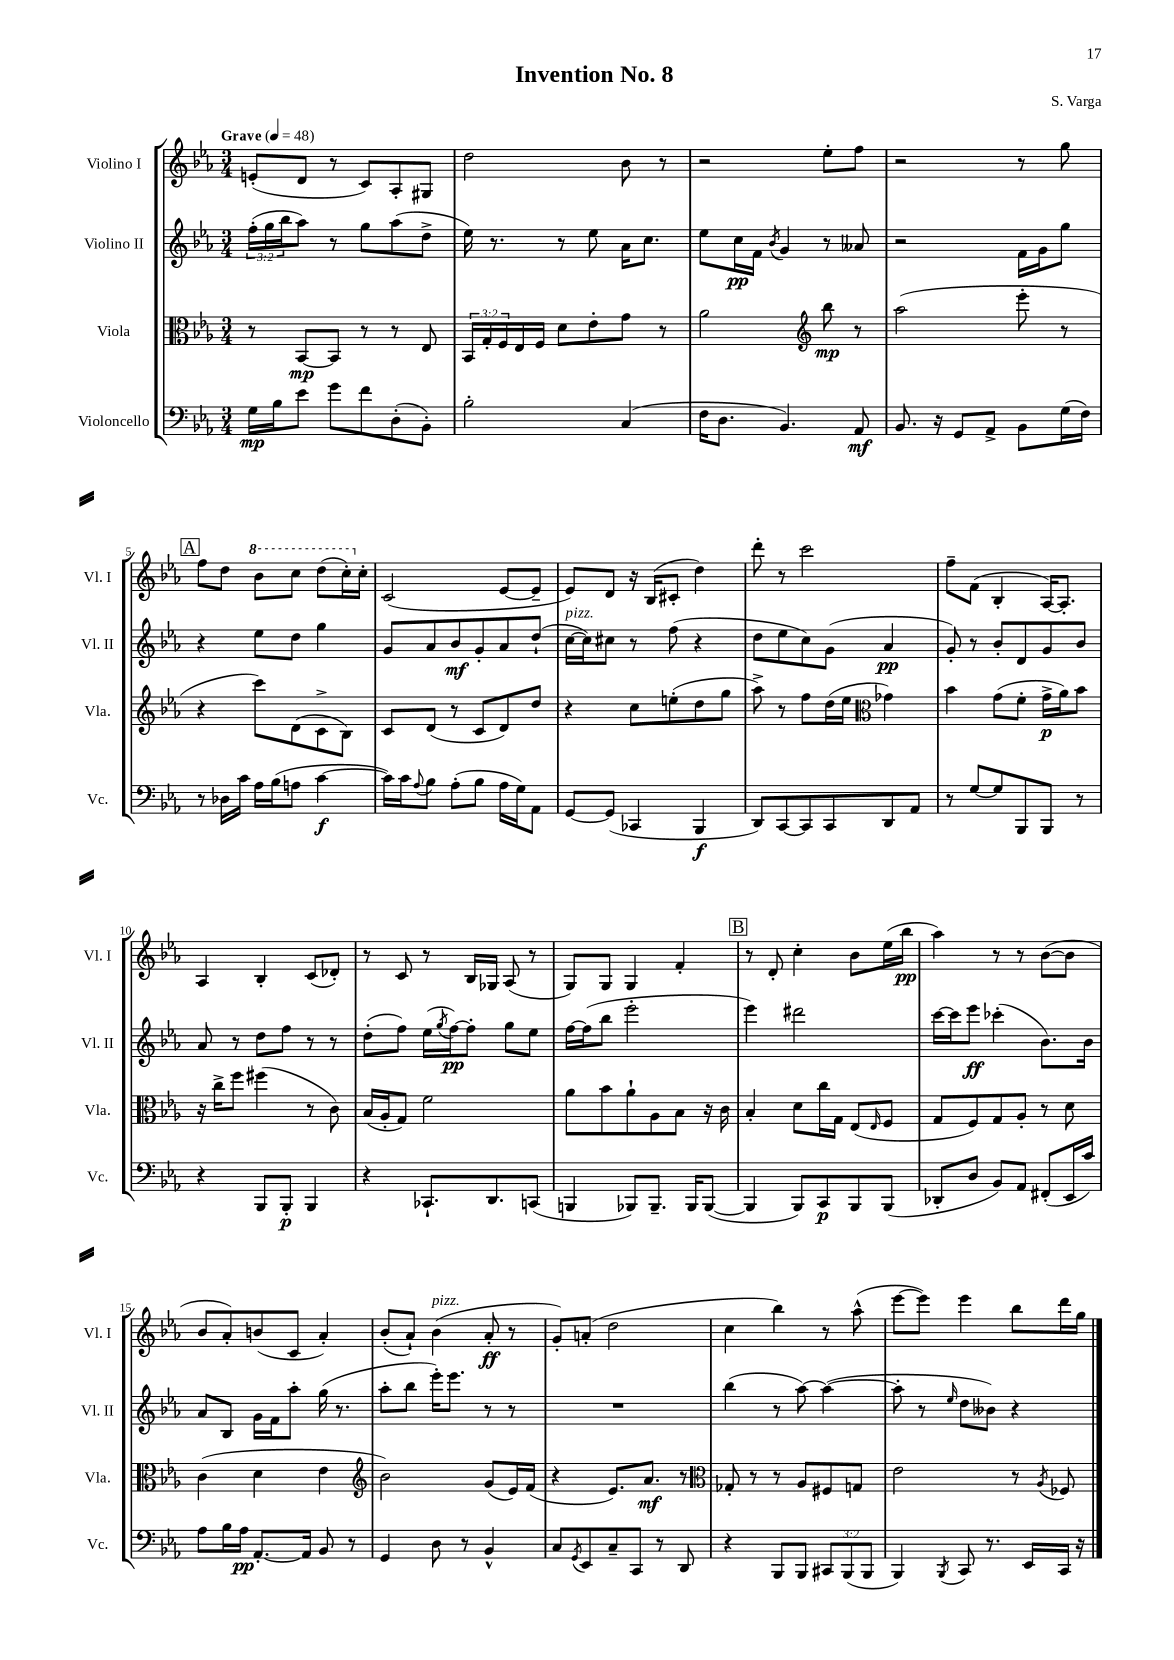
\header { title = "Invention No. 8" composer = "S. Varga" }
<<
\new StaffGroup <<
\new Staff = "s0" \with { instrumentName = "Violino I" shortInstrumentName = "Vl. I" } {
    \clef treble \key ees \major \numericTimeSignature \time 3/4 \tempo "Grave" 4 = 48
    e'8-.( d'8 r8 c'8) aes8-. gis8 |
    d''2 bes'8 r8 |
    r2 ees''8-. f''8 |
    r2 r8 g''8 |
    \mark \markup { \box "A" } f''8 d''8 \ottava #1 bes''8 c'''8 d'''8( c'''16-.) \ottava #0 c''16-. |
    c'2( ees'8~ ees'8-- |
    ees'8) d'8 r16 bes16( cis'8-. d''4) |
    d'''8-. r8 c'''2 |
    f''8-- f'8( bes4-. aes16~) aes8.-. |
    aes4 bes4-. c'8( des'8-.) |
    r8 c'8 r8 bes16 ges16 aes8( r8 |
    g8) g8 g4 f'4-. |
    \mark \markup { \box "B" } r8 d'8-. c''4-. bes'8 ees''16( bes''16\pp |
    aes''4) r8 r8 bes'8~( bes'8 |
    bes'8 aes'8-.) b'8( c'8 aes'4-.) |
    bes'8-.( aes'8-!) bes'4^\markup { \italic "pizz." }( aes'8-.\ff r8 |
    g'8-.) a'8-.( d''2 |
    c''4 bes''4) r8 aes''8-^( |
    ees'''8~ ees'''8) ees'''4 bes''8 d'''16 g''16 \bar "|." |
}
\new Staff = "s1" \with { instrumentName = "Violino II" shortInstrumentName = "Vl. II" } {
    \clef treble \key ees \major \numericTimeSignature \time 3/4 \override Staff.TupletNumber.text = #tuplet-number::calc-fraction-text
    \tuplet 3/2 { f''16-.( g''16 bes''16 } aes''8) r8 g''8 aes''8( d''8-> |
    ees''16) r8. r8 ees''8 aes'16 c''8. |
    ees''8 c''16\pp f'16 \acciaccatura { bes'8 } g'4 r8 aeses'8 |
    r2 f'16 g'16 g''8 |
    \mark \markup { \box "A" } r4 ees''8 d''8 g''4 |
    g'8 aes'8 bes'8\mf g'8-. aes'8 d''8-!( |
    c''16~^\markup { \italic "pizz." } c''16) cis''8 r8 f''8( r4 |
    d''8 ees''8 c''8) g'8( aes'4\pp |
    g'8-.) r8 bes'8-. d'8 g'8 bes'8 |
    aes'8 r8 d''8 f''8 r8 r8 |
    d''8-.( f''8) ees''16( \acciaccatura { g''8 } f''16~\pp) f''8-. g''8 ees''8 |
    f''16~ f''16( bes''8 ees'''2-. |
    \mark \markup { \box "B" } ees'''4) dis'''2 |
    c'''16~ c'''16 ees'''8\ff ces'''4-.( bes'8.) bes'16 |
    aes'8 bes8 g'16 f'16 aes''8-. g''16( r8. |
    aes''8-. bes''8 ees'''16-.) ees'''8. r8 r8 |
    R2. |
    bes''4( r8 aes''8~) aes''4~( |
    aes''8-. r8 \grace { ees''16 } d''8 beses'8) r4 \bar "|." |
}
\new Staff = "s2" \with { instrumentName = "Viola" shortInstrumentName = "Vla." } {
    \clef alto \key ees \major \numericTimeSignature \time 3/4 \override Staff.TupletNumber.text = #tuplet-number::calc-fraction-text
    r8 bes,8~\mp bes,8 r8 r8 ees8 |
    \tuplet 3/2 { bes,16 g16-. f16 } ees16 f16 d'8 ees'8-. g'8 r8 |
    aes'2 \clef treble bes''8\mp r8 |
    aes''2( ees'''8-. r8 |
    \mark \markup { \box "A" } r4 c'''8) d'8( c'8-> bes8) |
    c'8 d'8( r8 c'8 d'8) d''8 |
    r4 c''8 e''8-.( d''8 g''8 |
    aes''8->) r8 f''8 d''16( ees''16 \clef alto ges'4) |
    bes'4 g'8( f'8-. g'16->\p aes'16) bes'8 |
    r16 c''16-> f''8 fis''4( r8 c'8) |
    bes16( aes16-. g8) f'2 |
    aes'8 bes'8 aes'8-! aes8 bes8 r16 c'16 |
    \mark \markup { \box "B" } bes4-. d'8 c''16 g16 ees8( \grace { ees16 } f8 |
    g8 f8) g8 aes8-. r8 d'8 |
    c'4( d'4 ees'4 |
    \clef treble bes'2) g'8( ees'16) f'16( |
    r4 ees'8.) aes'8.\mf r8 |
    \clef alto ges8-. r8 r8 aes8 fis8 g8 |
    ees'2 r8 \acciaccatura { aes8 } fes8 \bar "|." |
}
\new Staff = "s3" \with { instrumentName = "Violoncello" shortInstrumentName = "Vc." } {
    \clef bass \key ees \major \numericTimeSignature \time 3/4 \override Staff.TupletNumber.text = #tuplet-number::calc-fraction-text
    g16\mp bes16 ees'8 g'8 f'8 d8-.( bes,8-.) |
    bes2-. c4( |
    f16 d8. bes,4.) aes,8\mf |
    bes,8. r16 g,8 aes,8-> bes,8 g16( f16) |
    \mark \markup { \box "A" } r8 des16 c'16 aes16 bes16( a8 c'4~\f |
    c'16) c'16 \appoggiatura { aes8 } bes8 aes8-.( bes8 aes16 g16) aes,8 |
    g,8~ g,8( ces,4 bes,,4\f |
    d,8) c,8~ c,8 c,8 d,8 aes,8 |
    r8 g8~ g8 bes,,8 bes,,8 r8 |
    r4 bes,,8 bes,,8-.\p bes,,4 |
    r4 ces,8.-! d,8. c,8( |
    b,,4 bes,,8) bes,,8.-- bes,,16 bes,,8~( |
    \mark \markup { \box "B" } bes,,4 bes,,8) c,8\p bes,,8 bes,,8( |
    des,8-. d8 bes,8) aes,8 fis,8-.( ees,16 c'16) |
    aes8 bes16 aes16\pp aes,8.~-. aes,16 bes,8 r8 |
    g,4 d8 r8 bes,4-^ |
    c8 \acciaccatura { g,8 } ees,8 c8-- c,8 r8 d,8 |
    r4 bes,,8 bes,,8 \tuplet 3/2 { cis,8 bes,,8( bes,,8 } |
    bes,,4) \acciaccatura { bes,,8 } c,8 r8. ees,16 c,16 r16 \bar "|." |
}
>>
>>
